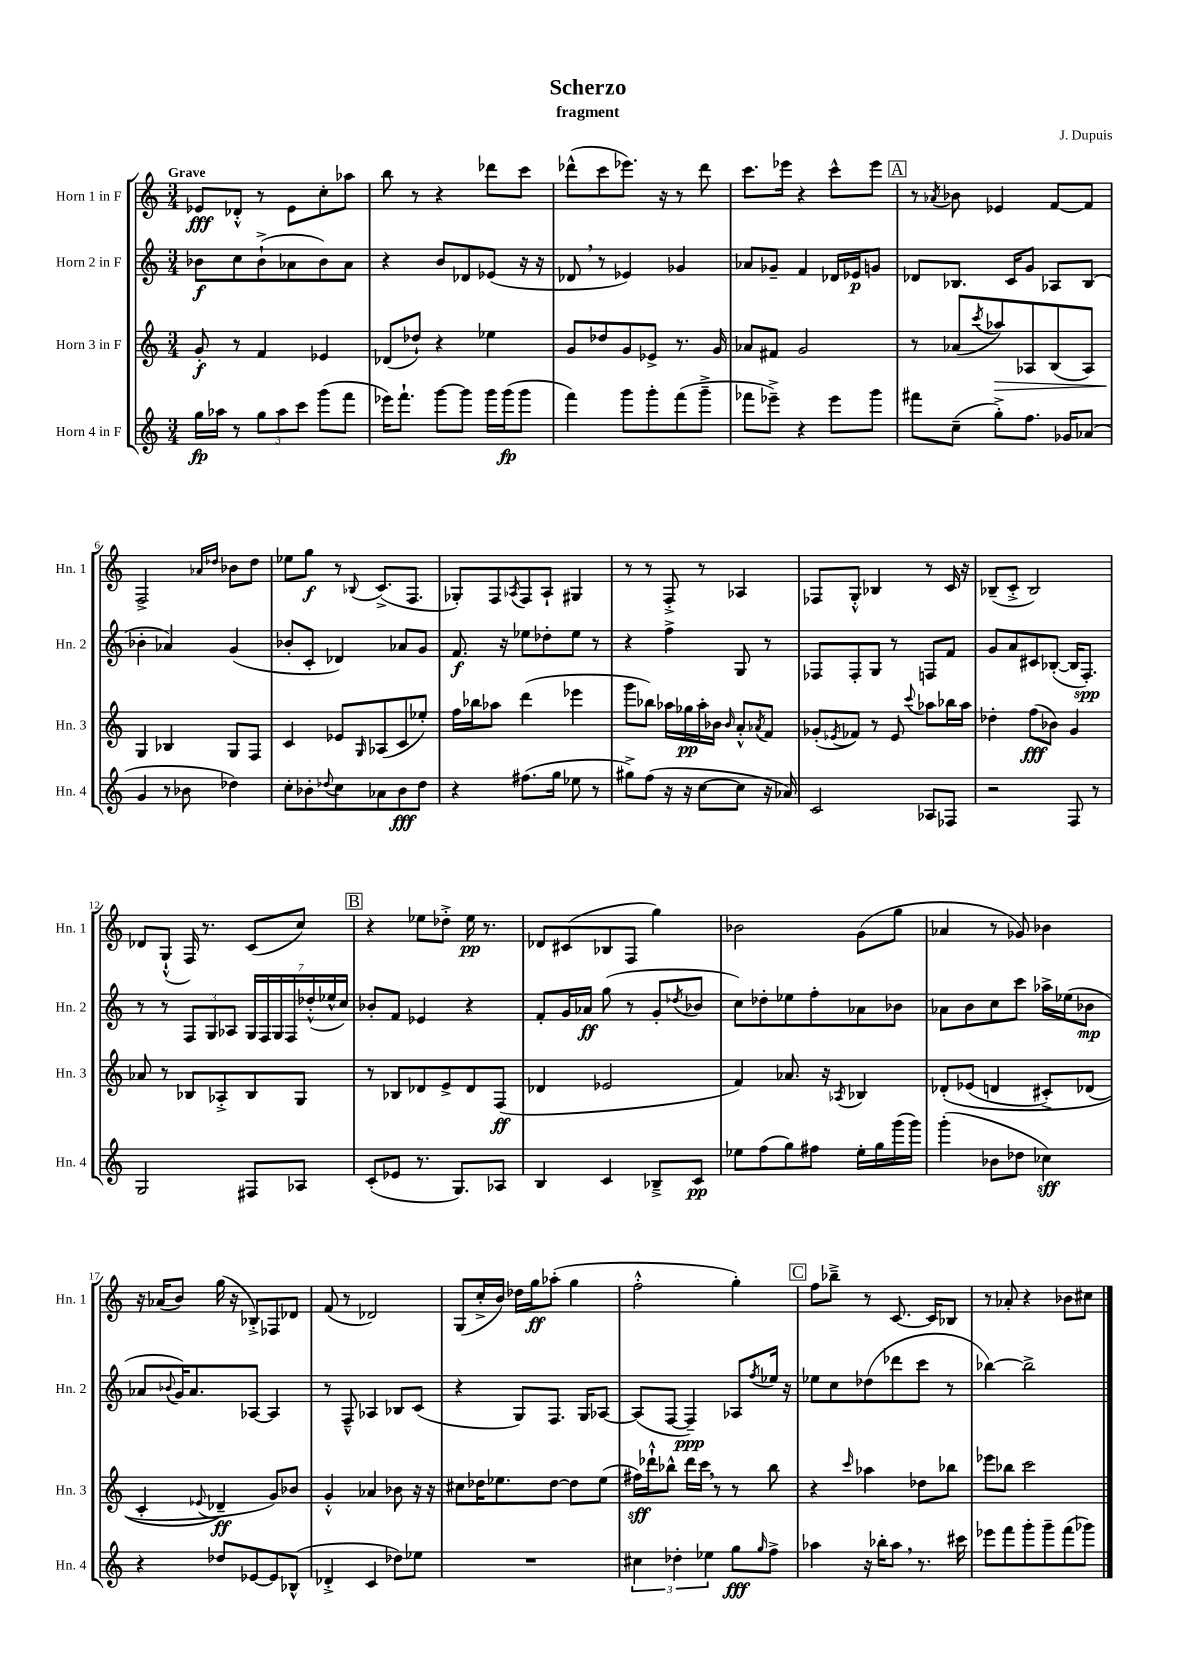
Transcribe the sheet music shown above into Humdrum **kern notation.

**kern	**kern	**kern	**kern
*staff4	*staff3	*staff2	*staff1
*clefG2	*clefG2	*clefG2	*clefG2
*k[]	*k[]	*k[]	*k[]
*M3/4	*M3/4	*M3/4	*M3/4
16gg	8g'	8b-	8e-
16aa-	.	.	.
8r	8r	8cc	8d-'^^
12gg	4f	(8b-`^	8r
12aa-	.	.	.
.	.	8a-	8e-
12ccc	.	.	.
(8ggg	4e-	8b-)	8cc'
8fff	.	8a-	8aa-
=	=	=	=
16eee-)	(8d-	4r	8bb
8.fff`	.	.	.
.	8dd-`)	.	8r
[8ggg	4r	8b	4r
8ggg]	.	8d-	.
16ggg	4ee-	(8e-	8ddd-
(16ggg	.	.	.
8ggg	.	16r	8ccc
.	.	16r	.
=	=	=	=
4fff)	8g	8d-	(8ddd-^^
.	8dd-	8r	8ccc
8ggg	8g	4e-)	8.eee-)
8ggg'	8e-^	.	.
.	.	.	16r
(8fff	8.r	4g-	8r
8ggg~^	.	.	8ddd-
.	16g	.	.
=	=	=	=
8fff-	8a-	8a-	8.ccc
8eee-~^)	8f#	8g-~	.
.	.	.	16eee-
4r	2g	4f	4r
8eee-	.	16d-	8ccc^^
.	.	16e-	.
8ggg	.	8g	8eee-
=	=	=	=
8fff#	8r	8d-	8r
.	.	.	8qa-
(8cc~	(8a-	8.B-	8b-
.	8qccc	.	.
8gg'^)	8aa-)	.	4e-
.	.	16c	.
8.ff	8A-	8g	.
.	(8B	8A-	[8f
16g-	.	.	.
(8a-	8A-)	(8B-	8f]
=	=	=	=
4g	4G	4b-'	2F^
8r	4B-	4a-)	.
8b-	.	.	.
.	.	.	16qqa-
.	.	.	16qqdd-
4dd-)	8G	(4g	8b-
.	8F	.	8dd-
=	=	=	=
8cc'	4c	8b-'	8ee-
8b-'	.	8c'	8gg
8qqdd-	.	.	.
8cc	8e-	4d-)	8r
.	16qqG	.	8qqB-
8a-	(8A-	.	(8.c^
8b-	8c	8a-	.
.	.	.	8.F
8dd-	8ee-')	8g	.
=	=	=	=
4r	16ff	8.f	8G-')
.	16bb-	.	.
.	8aa-	.	8F
.	.	16r	.
.	.	.	8qA-
(8.ff#	(4ddd	8ee-	8F
.	.	8dd-'	8A-`
16gg	.	.	.
8ee-	4eee-	8ee-	4G#
8r	.	8r	.
=	=	=	=
8gg#^)	8ggg	4r	8r
(8ff	8bb-)	.	8r
16r	16aa-	4ff^	8F'^
16r	16gg-	.	.
[8cc	16aa-'	.	8r
.	16b-	.	.
.	16qqb-	.	.
8cc]	8a'^^	8G	4A-
.	8qa-	.	.
16r	8f	8r	.
16a-)	.	.	.
=	=	=	=
2c	(8g-'	8F-	8F-
.	8qe-	.	.
.	8f-)	8F-'	8G'^^
.	8r	8G	4B-
.	8e-	8r	.
.	8qqccc	.	.
8A-	8aa-	8F	8r
8F-	16bb-	8f	16c
.	16aa-	.	16r
=	=	=	=
2r	4dd-'	8g	(8B-~
.	.	8a	8c'^
.	(8ff	8c#	2B-)
.	8b-)	([8B-'	.
8F	4g	16B-]	.
.	.	8.F')	.
8r	.	.	.
=	=	=	=
2G	8a-	8r	8d-
.	8r	8r	(8G`^^
.	8B-	12F	16F)
.	.	.	8.r
.	.	12G	.
.	8A-'^	.	.
.	.	12A-	.
8F#	8B-	28G	(8c
.	.	28F	.
.	.	28G	.
.	.	28F	.
8A-	8G	.	8cc)
.	.	(28dd-'^^	.
.	.	28ee-^^	.
.	.	28cc)	.
=	=	=	=
(8c'	8r	8b-'	4r
8e-	8B-	8f	.
8.r	8d-	4e-	8ee-
.	8e^	.	8dd-'^
8.G)	.	.	.
.	8d-	4r	16ee-
.	.	.	8.r
8A-	(8F	.	.
=	=	=	=
4B	4d-	8f'	8d-
.	.	16g	(8c#
.	.	16a-	.
4c	2e-	(8gg	8B-
.	.	8r	8F
8B-~^	.	8g'	4gg)
.	.	8qdd-	.
8c	.	8b-	.
=	=	=	=
8ee-	4f)	8cc)	2b-
(8ff	.	8dd-'	.
8gg)	8.a-	8ee-	.
8ff#	.	8ff'	.
.	16r	.	.
.	8qA-	.	.
16ee-'	4B-	8a-	(8g
16gg	.	.	.
(16ggg	.	8b-	8gg
16ggg)	.	.	.
=	=	=	=
(4ggg'	&(8d-'	8a-	4a-
.	(8e-	8b	.
8b-	4d	8cc	8r
8dd-	.	8ccc	8g-)
4cc-)	8c#'^)	16aa-^	4b-
.	.	(16ee-	.
.	(8d-	8b-	.
=	=	=	=
4r	4c'	8a-	16r
.	.	.	(16a-
.	.	8qqb-	.
.	.	16g)	8b)
.	.	8.a-	.
.	8qqe-	.	.
8dd-	4d-~&)	.	(16gg
.	.	.	16r
[8e-	.	[8A-	8B-'^)
8e-]	8g)	4A-]	8F-
(8B-^^	8b-	.	8d-
=	=	=	=
4d-'^	4g'^^	8r	(8f
.	.	8F~^^	8r
4c	4a-	4A-	2d-)
8dd-)	8b-	8B-	.
8ee-	16r	(8c	.
.	16r	.	.
=	=	=	=
2.r	8cc#	4r	(8G
.	16dd-	.	16cc'^
.	8.ee-	.	16b)
.	.	8G)	16dd-
.	.	.	16gg
.	[8dd-	8.F	(8aa-'
.	8dd-]	.	4gg
.	.	16G	.
.	(8ee-	[8A-	.
=	=	=	=
6cc#	16ff#)	(8A-]	2ff'^^
.	16ddd-`^^	.	.
.	8bb-^^	[8F	.
6dd-'	.	.	.
.	16ddd-	4F~])	.
.	16ccc	.	.
6ee-	.	.	.
.	8r	.	.
8gg	8r	8A-	4gg')
16qqgg	.	8qff	.
8ff^	8bb-	16ee-	.
.	.	16r	.
=	=	=	=
4aa-	4r	8ee-	8ff
.	.	8cc	8bb-~^
.	16qqccc	.	.
16r	4aa-	(8dd-	8r
16bb-'	.	.	.
8aa-	.	8ddd-	[8.c
8.r	8dd-	8ccc	.
.	.	.	16c]
.	8bb-	8r	8B-
16ccc#	.	.	.
=	=	=	=
8eee-	8eee-	[4bb-)	8r
8fff	8bb-	.	8a-'
8ggg'	2ccc	2bb-^]	4r
8ggg~	.	.	.
(8fff	.	.	8b-
8ggg-)	.	.	8cc#
==	==	==	==
*-	*-	*-	*-
